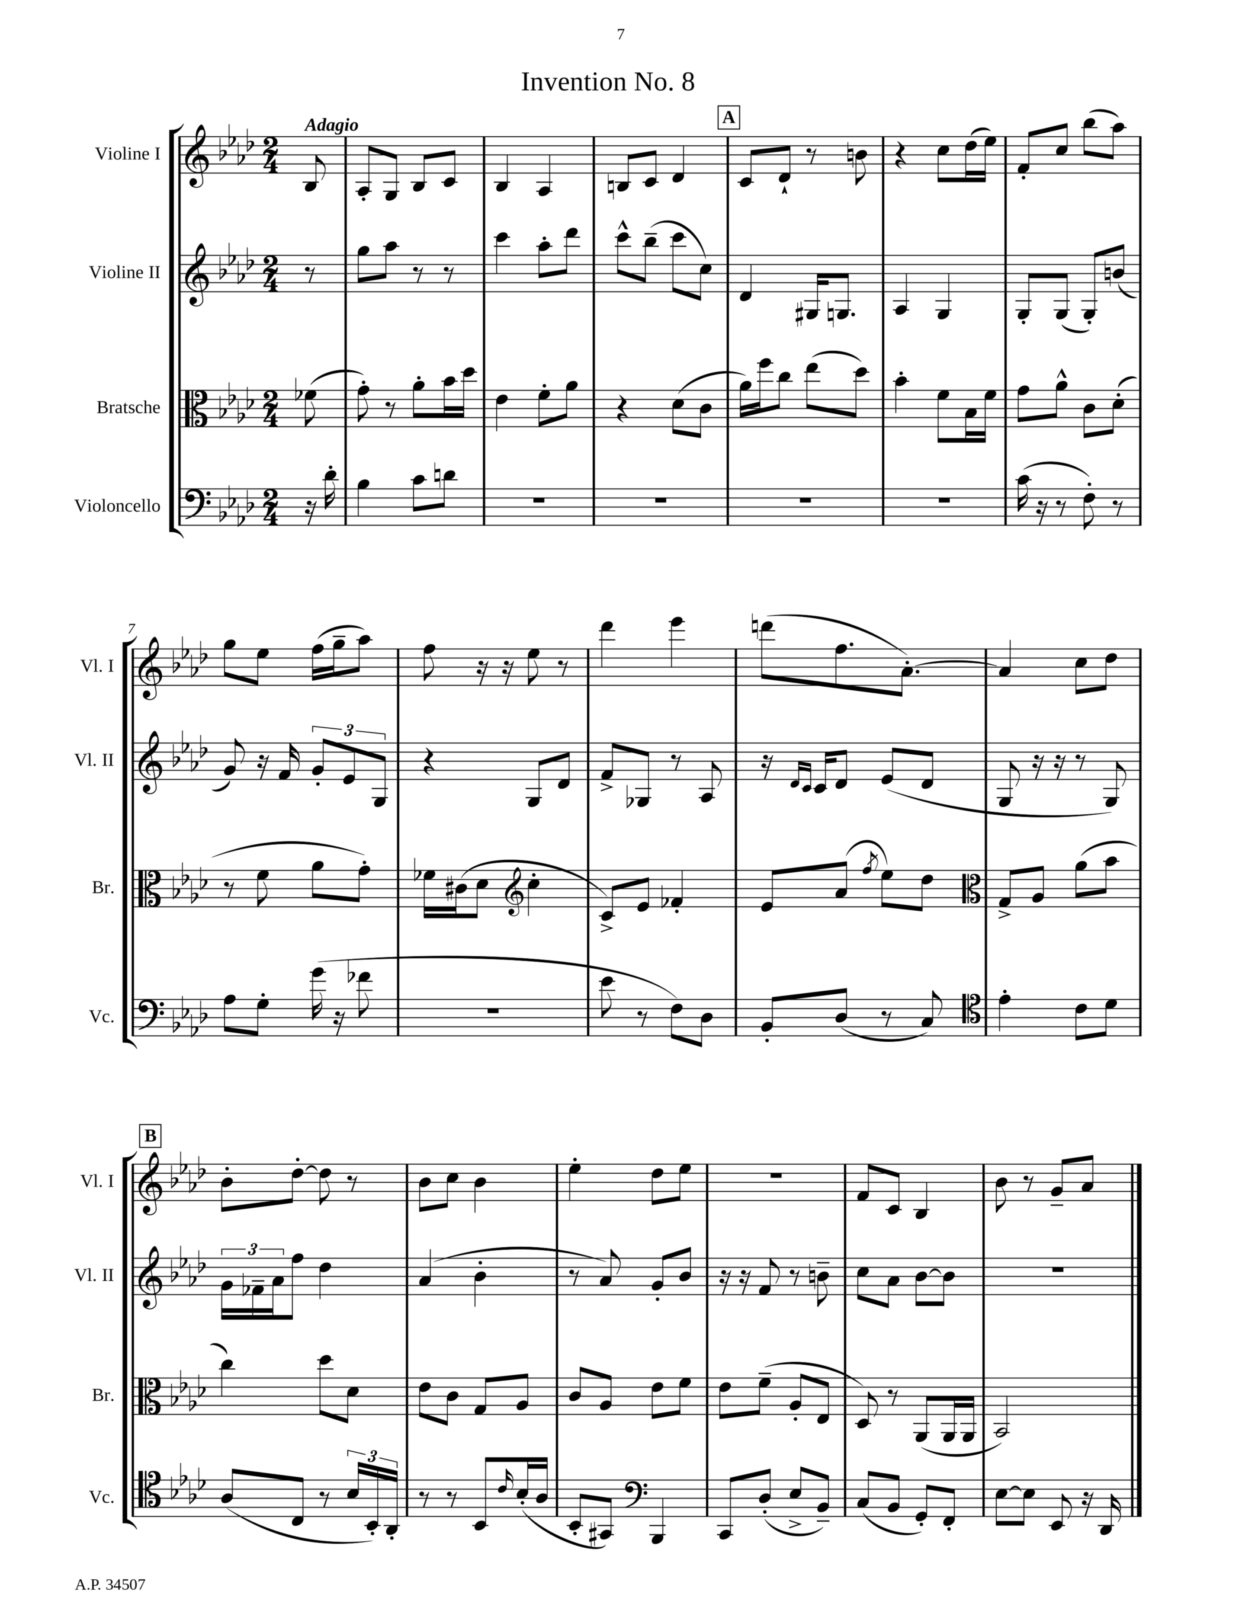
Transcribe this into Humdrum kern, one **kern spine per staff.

**kern	**kern	**kern	**kern
*part4	*part3	*part2	*part1
*staff4	*staff3	*staff2	*staff1
*I"Violoncello	*I"Bratsche	*I"Violine II	*I"Violine I
*I'Vc.	*I'Br.	*I'Vl. II	*I'Vl. I
*clefF4	*clefC3	*clefG2	*clefG2
*k[b-e-a-d-]	*k[b-e-a-d-]	*k[b-e-a-d-]	*k[b-e-a-d-]
*M2/4	*M2/4	*M2/4	*M2/4
=	=	=	=
!	!	!	!LO:TX:a:B:t=Adagio
16r	(8f-X\	8r	8B-/
16d-'\	.	.	.
=1	=1	=1	=1
4B-\	8g'\)	8gg\L	8A-'/L
.	8r	8aa-\J	8G/J
8c\L	8a-'\L	8r	8B-/L
8dn\J	16b-\L	8r	8c/J
.	16dd-\JJ	.	.
=2	=2	=2	=2
2r	4e-\	4ccc\	4B-/
.	8f'\L	8aa-'\L	4A-/
.	8a-\J	8ddd-\J	.
=3	=3	=3	=3
2r	4r	8ccc^^\L	8Bn/L
.	.	(8bb-~\J	8c/J
.	(8d-\L	8ccc\L	4d-/
.	8c\J	8cc\J)	.
!!LO:REH:place=s1:t=A
=4	=4	=4	=4
2r	16a-\LL)	4d-/	8c/L
.	16ff\J	.	.
.	8cc\J	.	8d-`/J
.	(8ee-\L	16G#X/KL	8r
.	.	8.Gn/J	.
.	8dd-\J)	.	8bn\
=5	=5	=5	=5
2r	4b-'\	4A-/	4r
.	8f\L	4G/	8cc\L
.	16B-\L	.	(16dd-\L
.	16f\JJ	.	16ee-\JJ)
=6	=6	=6	=6
(16c\	8g\L	8G'/L	8f'/L
16r	.	.	.
8r	8a-^^\J	(8G/J	8cc/J
8F'\)	8c\L	8G'/L)	(8bb-\L
8r	(8d-'\J	(8bn/J	8aa-\J)
!!LO:LB:g=z
=7	=7	=7	=7
8A-\L	8r	8g/)	8gg\L
8G'\J	8f\	16r	8ee-\J
.	.	16f/	.
(16g\	8a-\L	12g'/L	(16ff\LL
16r	.	.	16gg~\J
.	.	12e-/	.
8f-X\	8g'\J)	.	8aa-\J)
.	.	12G/J	.
=8	=8	=8	=8
2r	16f-X\LL	4r	8ff\
.	(16c#X\J	.	.
.	8d-\J	.	16r
.	.	.	16r
*	*clefG2	*	*
.	4cc'\	8G/L	8ee-\
.	.	8d-/J	8r
=9	=9	=9	=9
8e-\	8c^/L)	8f^/L	4ddd-\
8r	8e-/J	8G-X/J	.
8F\L)	4f-X'/	8r	4eee-\
8D-\J	.	8A-/	.
=10	=10	=10	=10
8BB-'/L	8e-/L	16r	(8dddn\L
.	.	16qqd-/LL	.
.	.	16qqc/JJ	.
.	.	16c/KL	.
(8D-/J	(8a-/J	8d-/J	8.ff\
.	8qff/	.	.
8r	8ee-\L)	(8e-/L	.
.	.	.	[8.a-'\J)
8C/)	8dd-\J	8d-/J	.
=11	=11	=11	=11
*clefC4	*clefC3	*	*
4e-'\	8G^/L	8G/	4a-/]
.	8A-/J	16r	.
.	.	16r	.
8c\L	(8a-\L	8r	8cc\L
8d-\J	8b-\J	8G/)	8dd-\J
!!LO:LB:g=z
!!LO:REH:place=s1:t=B
=12	=12	=12	=12
(8A-/L	4cc\)	24g\LL	8b-'\L
.	.	24f-X~\	.
.	.	24a-\J	.
8C/J	.	8ff\J	[8dd-'\J
8r	8dd-\L	4dd-\	8dd-\]
24B-/LL	8d-\J	.	8r
24BB-'/)	.	.	.
24AA-'/JJ	.	.	.
=13	=13	=13	=13
8r	8e-\L	(4a-/	8b-\L
8r	8c\J	.	8cc\J
8BB-/L	8G/L	4b-'\	4b-\
16qqc/	.	.	.
(16B-'/L	8A-/J	.	.
16A-/JJ	.	.	.
=14	=14	=14	=14
8BB-'/L	8c/L	8r	4ee-'\
8GG#X/J)	8A-/J	8a-/)	.
*clefF4	*	*	*
4BBB-/	8e-\L	8g'/L	8dd-\L
.	8f\J	8b-/J	8ee-\J
=15	=15	=15	=15
8CC/L	8e-\L	16r	2r
.	.	16r	.
(8D-'/J	(8f~\J	8f/	.
8E-^/L	8A-'/L	8r	.
8BB-~/J)	8E-/J	8bn~\	.
=16	=16	=16	=16
(8C/L	8D-/)	8cc\L	8f/L
8BB-/J	8r	8a-\J	8c/J
8GG'/L)	(8AA-/L	[8b-\L	4B-/
8FF'/J	16AA-/L	8b-\J]	.
.	16AA-/JJ	.	.
=17	=17	=17	=17
[8E-\L	2BB-/)	2r	8b-\
8E-\J]	.	.	8r
8EE-/	.	.	8g~/L
16r	.	.	8a-/J
16DD-/	.	.	.
==	==	==	==
*-	*-	*-	*-
